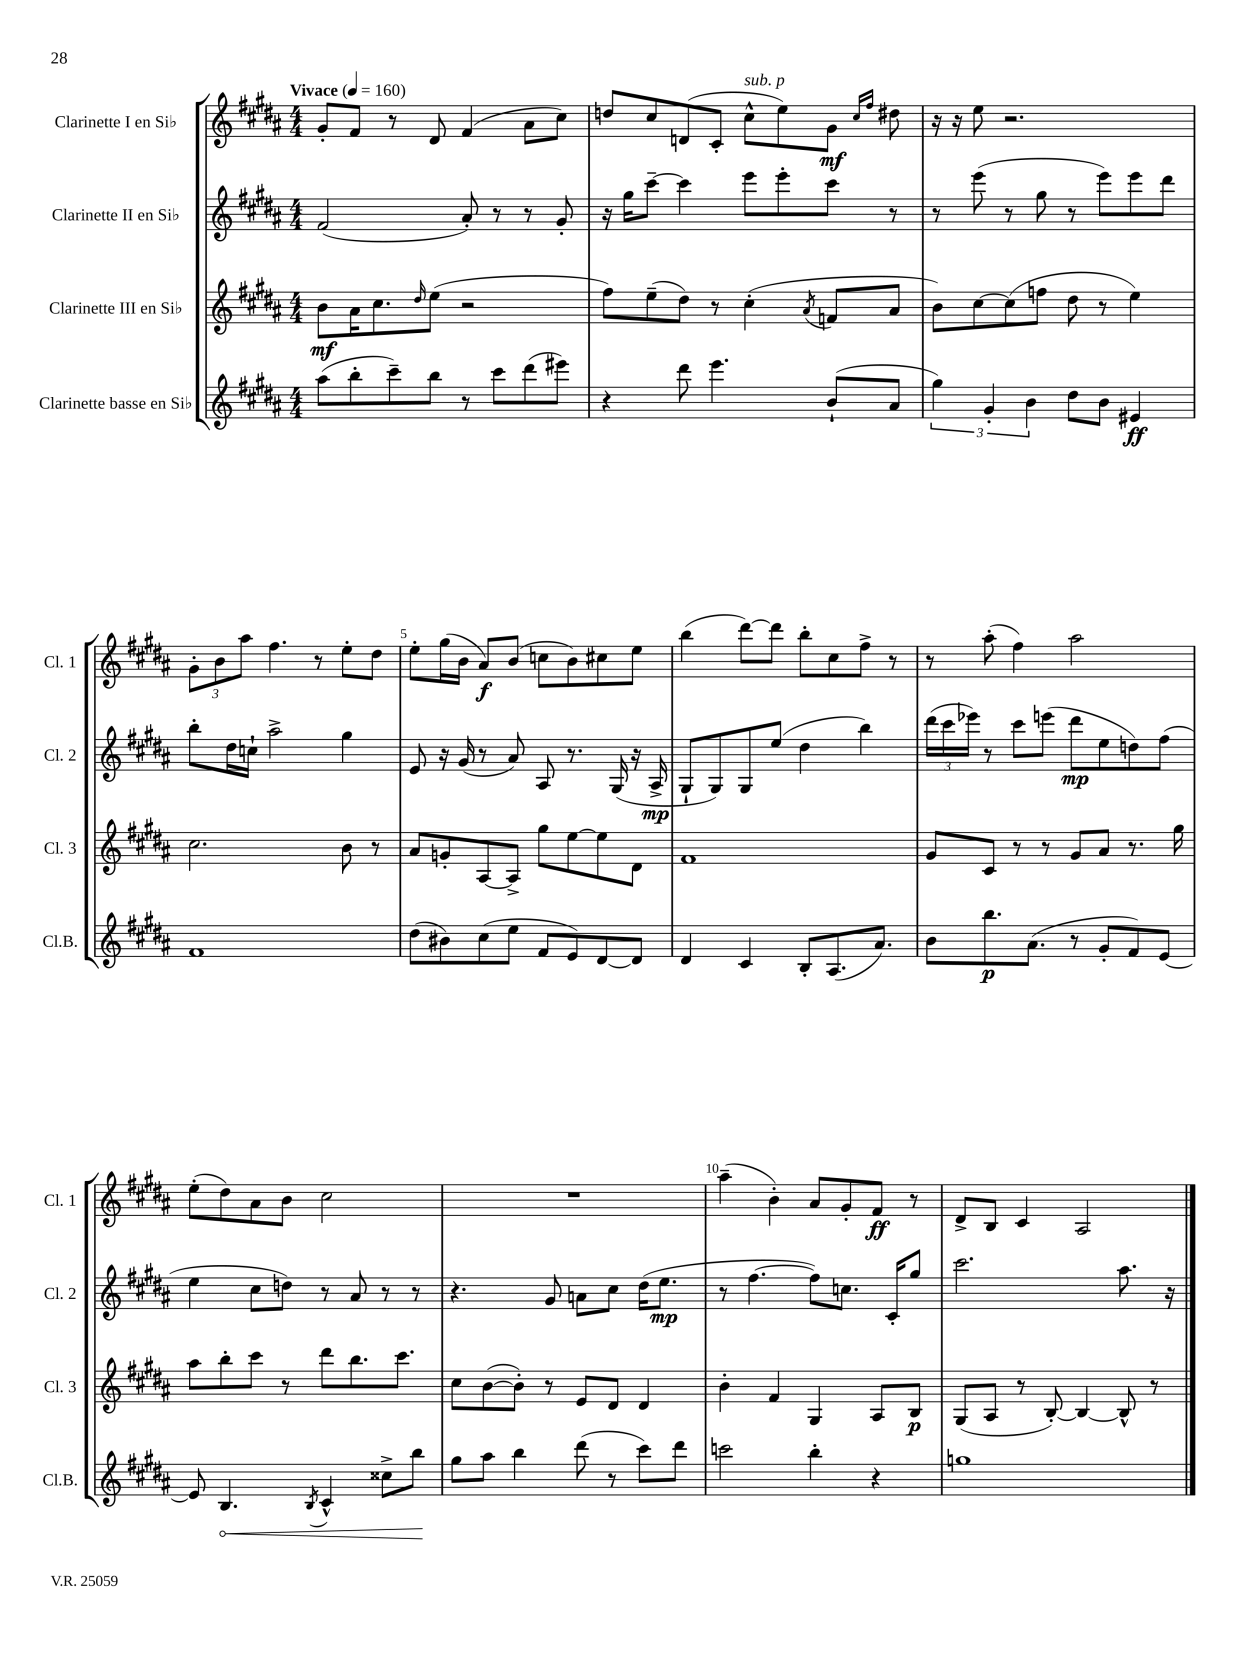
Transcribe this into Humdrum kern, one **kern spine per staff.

**kern	**kern	**kern	**kern
*staff4	*staff3	*staff2	*staff1
*clefG2	*clefG2	*clefG2	*clefG2
*k[f#c#g#d#a#]	*k[f#c#g#d#a#]	*k[f#c#g#d#a#]	*k[f#c#g#d#a#]
*M4/4	*M4/4	*M4/4	*M4/4
*MM160	*MM160	*MM160	*MM160
(8aa#	8b	(2f#	8g#'
8bb'	16a#	.	8f#
.	8.cc#	.	.
8ccc#~)	.	.	8r
.	16qqdd#	.	.
8bb	(8ee	.	8d#
8r	2r	8a#')	(4f#
8ccc#	.	8r	.
(8ddd#	.	8r	8a#
8eee#)	.	8g#'	8cc#)
=	=	=	=
4r	8ff#)	16r	8dd
.	.	16gg#	.
.	(8ee~	[8ccc#~	8cc#
8ddd#	8dd#)	4ccc#]	(8d
4.eee	8r	.	8c#'
.	(4cc#'	8eee	8cc#^^
.	.	8eee'	8ee)
.	8qa#	.	.
(8b`	8f	8ccc#	8g#
.	.	.	16qqcc#
.	.	.	16qqff#
8a#	8a#	8r	8dd#
=	=	=	=
6gg#)	8b)	8r	16r
.	.	.	16r
.	[8cc#	(8eee	8ee
6g#'	.	.	.
.	(8cc#]	8r	2.r
6b	.	.	.
.	8ff	8gg#	.
8dd#	8dd#	8r	.
8b	8r	8eee)	.
4e#	4ee)	8eee	.
.	.	8ddd#	.
=	=	=	=
1f#	2.cc#	8bb'	12g#'
.	.	.	12b
.	.	16dd#	.
.	.	.	12aa#
.	.	16cc`	.
.	.	2aa#^	4.ff#
.	.	.	8r
.	8b	4gg#	8ee'
.	8r	.	8dd#
=	=	=	=
(8dd#	8a#	8e	8ee'
8b#)	8g'	16r	(16gg#
.	.	(16g#	16b
(8cc#	[8A#	8r	8a#)
8ee	8A#^]	8a#)	(8b
8f#	8gg#	8A#	8cc
8e)	[8ee	8.r	8b)
[8d#	8ee]	.	8cc#
.	.	(16G#	.
8d#]	8d#	16r	8ee
.	.	16A#^	.
=	=	=	=
4d#	1f#	8G#`	(4bb
.	.	8G#)	.
4c#	.	8G#	[8ddd#)
.	.	(8ee	8ddd#]
8B'	.	4dd#	8bb'
(8.A#	.	.	8cc#
.	.	4bb)	8ff#^
8.a#)	.	.	.
.	.	.	8r
=	=	=	=
8b	8g#	(24ddd#	8r
.	.	24ccc#	.
.	.	24eee-)	.
8.bb	8c#	8r	(8aa#'
.	8r	8ccc#	4ff#)
(8.a#	.	.	.
.	8r	(8eee	.
8r	8g#	8ddd#	2aa#
8g#'	8a#	8ee	.
8f#)	8.r	8dd)	.
[8e	.	(8ff#	.
.	16gg#	.	.
=	=	=	=
8e]	8aa#	4ee	(8ee'
4.B	8bb'	.	8dd#)
.	8ccc#	8cc#	8a#
.	8r	8dd)	8b
8qB	.	.	.
4c#^^	8ddd#	8r	2cc#
.	8.bb	8a#	.
8cc##^	.	8r	.
.	8.ccc#	.	.
8bb	.	8r	.
=	=	=	=
8gg#	8cc#	4.r	1r
8aa#	([8b	.	.
4bb	8b'])	.	.
.	8r	8g#	.
(8ddd#	8e	8a	.
8r	8d#	8cc#	.
8ccc#)	4d#	(16dd#	.
.	.	8.ee	.
8ddd#	.	.	.
=	=	=	=
2ccc	4b'	8r	(4aa#~
.	.	[4.ff#	.
.	4f#	.	4b')
4bb'	4G#	8ff#])	8a#
.	.	8.cc	8g#'
4r	8A#	.	8f#
.	.	16c#'	.
.	8B	8gg#	8r
=	=	=	=
1gg	(8G#	2.ccc#	8d#^
.	8A#	.	8B
.	8r	.	4c#
.	[8B')	.	.
.	4B_	.	2A#
.	8B^^]	8.aa#	.
.	8r	.	.
.	.	16r	.
==	==	==	==
*-	*-	*-	*-
